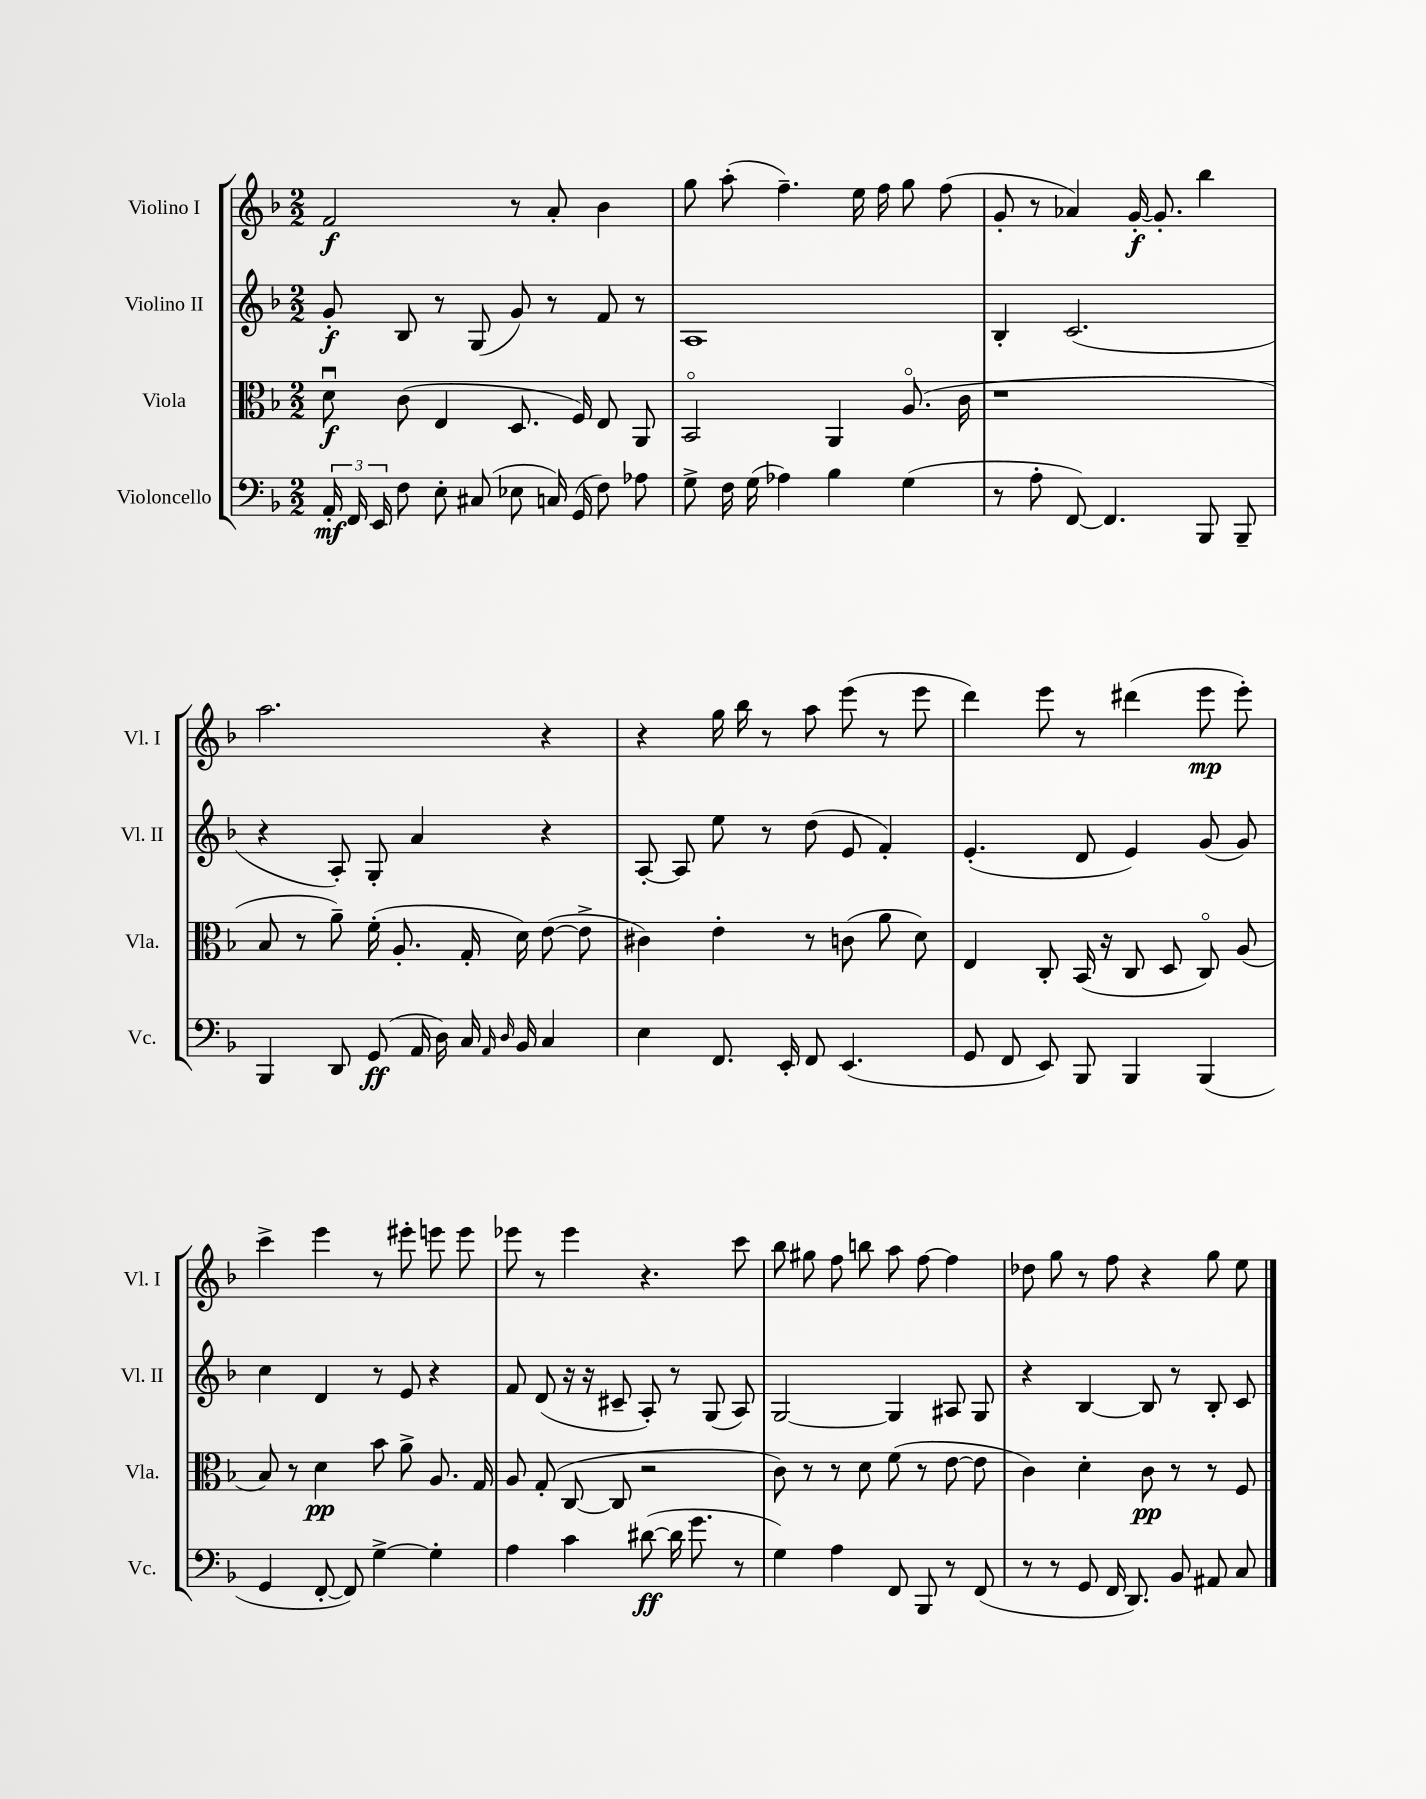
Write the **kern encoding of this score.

**kern	**kern	**kern	**kern
*staff4	*staff3	*staff2	*staff1
*clefF4	*clefC3	*clefG2	*clefG2
*k[b-]	*k[b-]	*k[b-]	*k[b-]
*M2/2	*M2/2	*M2/2	*M2/2
24AA'/	8du\	8g'/	2f/
24FF/	.	.	.
24EE/	.	.	.
8F\	(8c\	8B-/	.
8E'\	4E/	8r	.
(8C#/	.	(8G/	.
8E-\	8.D/	8g/)	8r
16C/)	.	8r	8a'/
(16GG/	16F/)	.	.
8F\)	8E/	8f/	4b-\
8A-\	8AA/	8r	.
=	=	=	=
8G^\	2BB-o/	1A	8gg\
16F\	.	.	(8aa'\
(16G\	.	.	.
4A-\)	.	.	4.ff~\)
4B-\	4AA/	.	.
.	.	.	16ee\
.	.	.	16ff\
(4G\	(8.Ao/	.	8gg\
.	.	.	(8ff\
.	16c\	.	.
=	=	=	=
8r	1r	4B-'/	8g'/
8A'\	.	.	8r
[8FF/)	.	(2.c/	4a-/)
4.FF/]	.	.	.
.	.	.	[16g'/
.	.	.	8.g'/]
8BBB-/	.	.	4bb-\
8BBB-~/	.	.	.
=	=	=	=
4BBB-/	8B-/	4r	2.aa\
.	8r	.	.
8DD/	8a~\)	8A'/)	.
(8GG/	(16f'\	8G'/	.
.	8.A'/	.	.
16AA/	.	4a/	.
16D\)	.	.	.
16C/	16G'/	.	.
16qqAA/	.	.	.
16qqD/	.	.	.
16BB-/	16d\)	.	.
4C/	([8e\	4r	4r
.	8e^\]	.	.
=	=	=	=
4E\	4c#\)	[8A'/	4r
.	.	8A/]	.
8.FF/	4e'\	8ee\	16gg\
.	.	.	16bb-\
.	.	8r	8r
16EE'/	.	.	.
8FF/	8r	(8dd\	8aa\
(4.EE/	(8c\	8e/	(8eee\
.	8a\	4f'/)	8r
.	8d\)	.	8eee\
=	=	=	=
8GG/	4E/	(4.e'/	4ddd\)
8FF/	.	.	.
8EE/)	8C'/	.	8eee\
8BBB-/	(16BB-/	8d/	8r
.	16r	.	.
4BBB-/	8C/	4e/)	(4ddd#\
.	8D/	.	.
(4BBB-/	8Co/)	(8g/	8eee\
.	(8A/	8g/)	8eee'\)
=	=	=	=
4GG/	8B-/)	4cc\	4ccc^\
.	8r	.	.
[8FF'/	4d\	4d/	4eee\
8FF/])	.	.	.
[4G^\	8b-\	8r	8r
.	8a^\	8e/	8eee#'\
4G'\]	8.A/	4r	8eee\
.	.	.	8eee\
.	16G/	.	.
=	=	=	=
4A\	8A/	8f/	8eee-\
.	(8G'/	(8d/	8r
4c\	[8C/	16r	4eee-\
.	.	16r	.
.	8C/]	8c#~/	.
([8d#\	2r	8A'/)	4.r
16d#\]	.	8r	.
8.g\	.	.	.
.	.	(8G/	.
8r	.	8A/)	8ccc\
=	=	=	=
4G\)	8c\)	[2G/	8bb-\
.	8r	.	8gg#\
4A\	8r	.	8ff\
.	8d\	.	8bb\
8FF/	(8f\	4G/]	8aa\
8BBB-/	8r	.	[8ff\
8r	[8e\	8A#/	4ff\]
(8FF/	8e\]	8G/	.
=	=	=	=
8r	4c\)	4r	8dd-\
8r	.	.	8gg\
8GG/	4d'\	[4B-/	8r
16FF/	.	.	8ff\
8.DD/)	.	.	.
.	8c\	8B-/]	4r
8BB-/	8r	8r	.
8AA#/	8r	8B-'/	8gg\
8C/	8F/	8c/	8ee\
==	==	==	==
*-	*-	*-	*-
